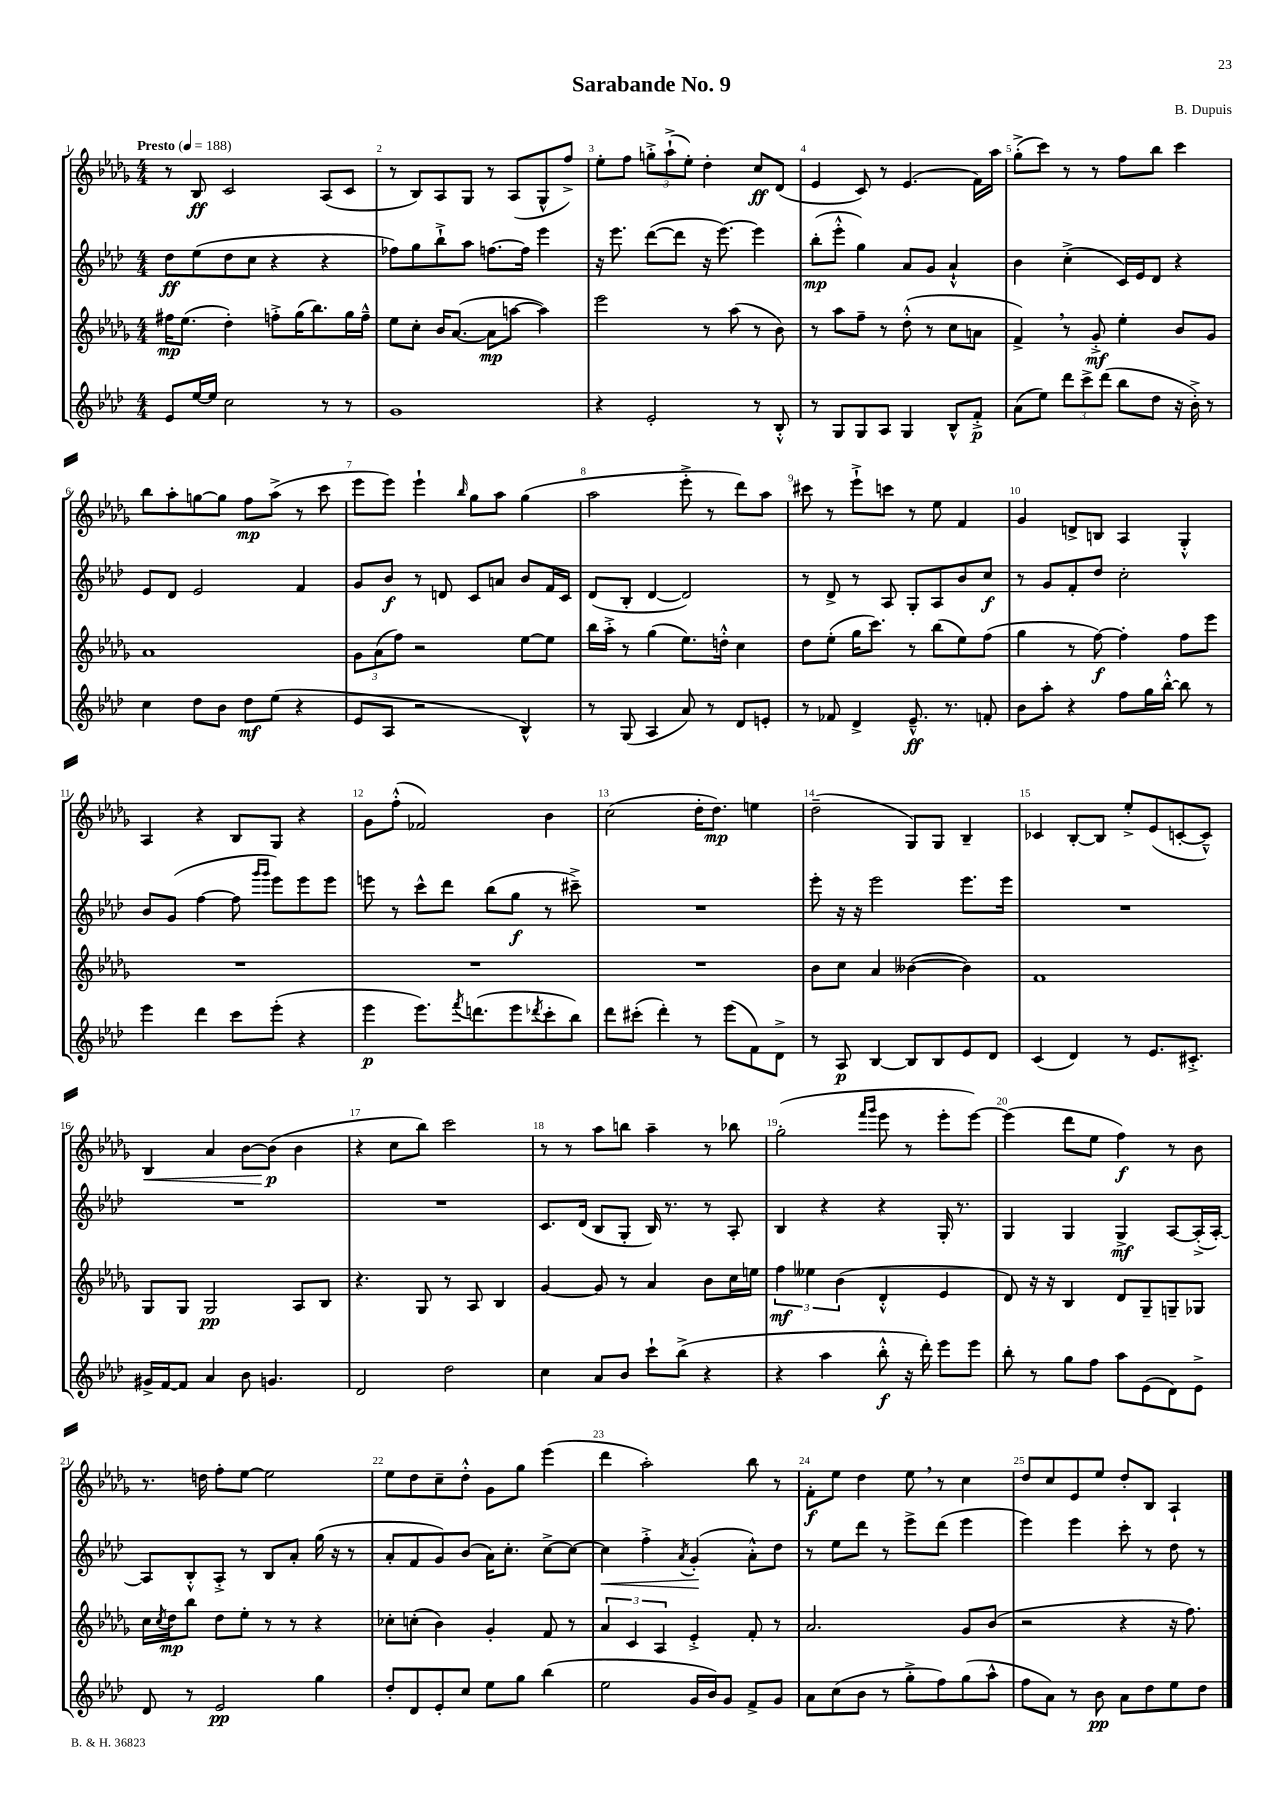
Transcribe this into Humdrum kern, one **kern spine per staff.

**kern	**dynam	**kern	**dynam	**kern	**dynam	**kern	**dynam
*part4	*part4	*part3	*part3	*part2	*part2	*part1	*part1
*staff4	*staff4	*staff3	*staff3	*staff2	*staff2	*staff1	*staff1
*clefG2	*	*clefG2	*	*clefG2	*	*clefG2	*
*k[b-e-a-d-]	*	*k[b-e-a-d-g-]	*	*k[b-e-a-d-]	*	*k[b-e-a-d-g-]	*
*M4/4	*	*M4/4	*	*M4/4	*	*M4/4	*
*MM188	*	*MM188	*	*MM188	*	*MM188	*
=1	=1	=1	=1	=1	=1	=1	=1
!	!	!	!	!	!	!LO:TX:a:B:t=Presto	!
8e-/L	.	16ff#X\KL	mp	8dd-\L	ff	8r	.
.	.	(8.ee-\J	.	.	.	.	.
[16ee-/L	.	.	.	(8ee-\	.	8B-/	ff
16ee-/JJ]	.	.	.	.	.	.	.
2cc\	.	4dd-'\)	.	8dd-\	.	2c/	.
.	.	.	.	8cc\J	.	.	.
.	.	8ffn'^\L	.	4r	.	.	.
.	.	(16gg-\K	.	.	.	.	.
.	.	8.bb-\)	.	.	.	.	.
8r	.	.	.	4r	.	(8A-/L	.
8r	.	16gg-\L	.	.	.	8c/J	.
.	.	16ff~^^\JJ	.	.	.	.	.
=2	=2	=2	=2	=2	=2	=2	=2
1g	.	8ee-\L	.	8ff-X\L)	.	8r	.
.	.	8cc'\J	.	8gg\	.	8B-/L)	.
.	.	16b-/KL	.	8bb-`^\	.	8A-/	.
.	.	([8.a-/J	.	.	.	.	.
.	.	.	.	8aa-\J	.	8G-/J	.
.	.	8a-\L]	mp	[8.ffn\L	.	8r	.
.	.	[8aan\J	.	.	.	(8A-/L	.
.	.	.	.	16ff\Jk]	.	.	.
.	.	4aa\])	.	4eee-\	.	8G-^^/	.
.	.	.	.	.	.	8ff^/J)	.
=3	=3	=3	=3	=3	=3	=3	=3
4r	.	2eee-\	.	16r	.	8ee-'\L	.
.	.	.	.	8.eee-\	.	.	.
.	.	.	.	.	.	8ff\J	.
2e-'/	.	.	.	([8ddd-\L	.	12ggn'^\L	.
.	.	.	.	.	.	(12aa-`^\	.
.	.	.	.	8ddd-\J]	.	.	.
.	.	.	.	.	.	12ee-'\J)	.
.	.	8r	.	16r	.	4dd-'\	.
.	.	.	.	[8.eee-\)	.	.	.
.	.	(8aa-\	.	.	.	.	.
8r	.	8r	.	4eee-\]	.	8cc/L	ff
8B-'^^/	.	8b-\)	.	.	.	(8d-/J	.
=4	=4	=4	=4	=4	=4	=4	=4
8r	.	8r	.	(8bb-'\L	mp	4e-/	.
8G/L	.	8aa-\L	.	8eee-'^^\J	.	.	.
8G/	.	8ff~\J	.	4gg\)	.	8c/)	.
8A-/J	.	8r	.	.	.	8r	.
4G/	.	(8dd-'^^\	.	8a-/L	.	(4.e-/	.
.	.	8r	.	8g/J	.	.	.
8B-^^/L	.	8cc\L	.	4a-`^^/	.	.	.
8f'^/J	p	8an\J	.	.	.	16f\LL)	.
.	.	.	.	.	.	16aa-\JJ	.
=5	=5	=5	=5	=5	=5	=5	=5
(8a-\L	.	4f^,/)	.	4b-\	.	(8gg-'^\L	.
8ee-\J)	.	.	.	.	.	8ccc\J)	.
12ddd-\L	.	8r	.	(4cc'^\	.	8r	.
12ccc^\	.	.	.	.	.	.	.
.	.	8g-'^/	mf	.	.	8r	.
(12ddd-\J	.	.	.	.	.	.	.
8bb-\L	.	4ee-'\	.	16c/LL)	.	8ff\L	.
.	.	.	.	16e-/J	.	.	.
8dd-\J	.	.	.	8d-/J	.	8bb-\J	.
16r	.	8b-/L	.	4r	.	4ccc\	.
16b-'^\)	.	.	.	.	.	.	.
8r	.	8g-/J	.	.	.	.	.
!!LO:LB:g=z
=6	=6	=6	=6	=6	=6	=6	=6
4cc\	.	1a-	.	8e-/L	.	8bb-\L	.
.	.	.	.	8d-/J	.	8aa-'\	.
8dd-\L	.	.	.	2e-/	.	[8ggn\	.
8b-\J	.	.	.	.	.	8gg\J]	.
8dd-\L	mf	.	.	.	.	8ff\L	mp
(8ee-\J	.	.	.	.	.	(8aa-^\J	.
4r	.	.	.	4f/	.	8r	.
.	.	.	.	.	.	8ccc\	.
=7	=7	=7	=7	=7	=7	=7	=7
8e-/L	.	12g-\L	.	8g/L	.	8eee-\L	.
.	.	(12a-\	.	.	.	.	.
8A-/J	.	.	.	8b-/J	f	8eee-\J)	.
.	.	12ff\J)	.	.	.	.	.
2r	.	2r	.	8r	.	4eee-`\	.
.	.	.	.	8dn/	.	.	.
.	.	.	.	.	.	16qqbb-/	.
.	.	.	.	8c/L	.	8gg-\L	.
.	.	.	.	8an/J	.	8aa-\J	.
4B-^^/)	.	[8ee-\L	.	8b-/L	.	(4gg-\	.
.	.	8ee-\J]	.	16f/L	.	.	.
.	.	.	.	16c/JJ	.	.	.
=8	=8	=8	=8	=8	=8	=8	=8
8r	.	16bb-\LL	.	(8d-/L	.	2aa-\	.
.	.	16aa-'^\JJ	.	.	.	.	.
(8G/	.	8r	.	8B-'/J	.	.	.
4A-/	.	(4gg-\	.	[4d-/	.	.	.
8a-/)	.	8.ee-\L)	.	2d-/])	.	8eee-'^\	.
8r	.	.	.	.	.	8r	.
.	.	16ddn'^^\Jk	.	.	.	.	.
8d-/L	.	4cc\	.	.	.	8ddd-\L)	.
8en'/J	.	.	.	.	.	8aa-\J	.
=9	=9	=9	=9	=9	=9	=9	=9
8r	.	8dd-\L	.	8r	.	8ccc#X\	.
8f-X/	.	(8ee-'\J	.	8d-^/	.	8r	.
4d-^/	.	16gg-\KL	.	8r	.	8eee-`^\L	.
.	.	8.ccc\J)	.	.	.	.	.
.	.	.	.	8A-/	.	8cccn\J	.
8.e-~^^/	ff	8r	.	8G'/L	.	8r	.
.	.	(8bb-\L	.	8A-/	.	8ee-\	.
8.r	.	.	.	.	.	.	.
.	.	8ee-\)	.	8b-/	.	4f/	.
8fn'/	.	(8ff\J	.	8cc/J	f	.	.
=10	=10	=10	=10	=10	=10	=10	=10
8b-\L	.	4gg-\	.	8r	.	4g-/	.
8aa-'\J	.	.	.	8g/L	.	.	.
4r	.	8r	.	8f'/	.	8dn^/L	.
.	.	[8ff\)	f	8dd-/J	.	8Bn/J	.
8ff\L	.	4ff'\]	.	2cc'\	.	4A-/	.
16gg\L	.	.	.	.	.	.	.
[16bb-'^^\JJ	.	.	.	.	.	.	.
8bb-\]	.	8ff\L	.	.	.	4G-'^^/	.
8r	.	8eee-\J	.	.	.	.	.
!!LO:LB:g=z
=11	=11	=11	=11	=11	=11	=11	=11
4eee-\	.	1r	.	8b-/L	.	4A-/	.
.	.	.	.	(8g/J	.	.	.
4ddd-\	.	.	.	[4ff\	.	4r	.
8ccc\L	.	.	.	8ff\]	.	8B-/L	.
.	.	.	.	16qqggg/LL	.	.	.
.	.	.	.	16qqggg/JJ	.	.	.
(8eee-'\J	.	.	.	8eee-\L)	.	8G-/J	.
4r	.	.	.	8eee-\	.	4r	.
.	.	.	.	8eee-\J	.	.	.
=12	=12	=12	=12	=12	=12	=12	=12
4eee-\	p	1r	.	8eeen\	.	8g-\L	.
.	.	.	.	8r	.	(8ff'^^\J	.
8.eee-\L)	.	.	.	8ccc^^\L	.	2f-X/)	.
.	.	.	.	8ddd-\J	.	.	.
8qfff/	.	.	.	.	.	.	.
(8.dddn\	.	.	.	.	.	.	.
.	.	.	.	(8bb-\L	.	.	.
8eee-\	.	.	.	8gg\J	f	.	.
8qddd-X/	.	.	.	.	.	.	.
8ccc'\	.	.	.	8r	.	4b-\	.
8bb-\J)	.	.	.	8ccc#X~^\)	.	.	.
=13	=13	=13	=13	=13	=13	=13	=13
8ddd-\L	.	1r	.	1r	.	(2cc\	.
(8ccc#X'\J	.	.	.	.	.	.	.
4ddd-'\)	.	.	.	.	.	.	.
8r	.	.	.	.	.	16dd-'\KL	.
.	.	.	.	.	.	8.dd-\J)	mp
(8eee-\L	.	.	.	.	.	.	.
8f\)	.	.	.	.	.	4een\	.
8d-^\J	.	.	.	.	.	.	.
=14	=14	=14	=14	=14	=14	=14	=14
8r	.	8b-\L	.	8eee-'\	.	(2dd-~\	.
8A-/	p	8cc\J	.	16r	.	.	.
.	.	.	.	16r	.	.	.
[4B-/	.	4a-/	.	2eee-\	.	.	.
8B-/L]	.	([4b--X\	.	.	.	8G-/L)	.
8B-/	.	.	.	.	.	8G-/J	.
8e-/	.	4b--\])	.	8.eee-\L	.	4B-~/	.
8d-/J	.	.	.	.	.	.	.
.	.	.	.	16eee-\Jk	.	.	.
=15	=15	=15	=15	=15	=15	=15	=15
(4c/	.	1f	.	1r	.	4c-X/	.
4d-/)	.	.	.	.	.	[8B-'/L	.
.	.	.	.	.	.	8B-/J]	.
8r	.	.	.	.	.	8ee-'^/L	.
8.e-/L	.	.	.	.	.	(8e-/	.
.	.	.	.	.	.	[8cn'/	.
8.c#X'^/J	.	.	.	.	.	.	.
.	.	.	.	.	.	8c~^^/J])	.
!!LO:LB:g=z
=16	=16	=16	=16	=16	=16	=16	=16
!	!	!	!	!	!	!	!LO:HP:b
16g#X^/LL	.	8G-/L	.	1r	.	4B-/	<
[16f/J	.	.	.	.	.	.	.
8f/J]	.	8G-/J	.	.	.	.	.
4a-/	.	2G-/	pp	.	.	4a-/	.
8b-\	.	.	.	.	.	[8b-\L	.
4.gn/	.	.	.	.	.	(8b-\J]	p
.	.	8A-/L	.	.	.	4b-\	[
.	.	8B-/J	.	.	.	.	.
=17	=17	=17	=17	=17	=17	=17	=17
2d-/	.	4.r	.	1r	.	4r	.
.	.	.	.	.	.	8cc\L	.
.	.	8G-/	.	.	.	8bb-\J)	.
2dd-\	.	8r	.	.	.	2ccc\	.
.	.	8A-/	.	.	.	.	.
.	.	4B-/	.	.	.	.	.
=18	=18	=18	=18	=18	=18	=18	=18
4cc\	.	[4g-/	.	8.c/L	.	8r	.
.	.	.	.	.	.	8r	.
.	.	.	.	(16d-/Jk	.	.	.
8a-/L	.	8g-/]	.	8B-/L	.	8aa-\L	.
8b-/J	.	8r	.	8G'/J	.	8bbn\J	.
8ccc`\L	.	4a-/	.	16B-/)	.	4aa-~\	.
.	.	.	.	8.r	.	.	.
(8bb-^\J	.	.	.	.	.	.	.
4r	.	8b-\L	.	8r	.	8r	.
.	.	16cc\L	.	8A-'/	.	8bb-X\	.
.	.	16een\JJ	.	.	.	.	.
=19	=19	=19	=19	=19	=19	=19	=19
4r	.	6ff\	mf	4B-/	.	(2gg-'\	.
.	.	6ee--X\	.	.	.	.	.
4aa-\	.	.	.	4r	.	.	.
.	.	(6b-\	.	.	.	.	.
.	.	.	.	.	.	16qqfff/LL	.
.	.	.	.	.	.	16qqggg-/JJ	.
8bb-'^^\	f	4d-'^^/	.	4r	.	8eee-\	.
16r	.	.	.	.	.	8r	.
16ddd-'\)	.	.	.	.	.	.	.
8eee-\L	.	4e-/	.	16G'/	.	8eee-'\L	.
.	.	.	.	8.r	.	.	.
8eee-\J	.	.	.	.	.	[8eee-\J)	.
=20	=20	=20	=20	=20	=20	=20	=20
8bb-'\	.	8d-/)	.	4G/	.	(4eee-\]	.
8r	.	16r	.	.	.	.	.
.	.	16r	.	.	.	.	.
8gg\L	.	4B-/	.	4G/	.	8ddd-\L	.
8ff\J	.	.	.	.	.	8ee-\J	.
8aa-\L	.	8d-/L	.	4G^/	mf	4ff\)	f
(8e-\	.	8G-~/	.	.	.	.	.
8d-\)	.	8Gn~/	.	[8A-/L	.	8r	.
8e-^\J	.	8G-X/J	.	(16A-'^/L]	.	8b-\	.
.	.	.	.	[16A-'/JJ)	.	.	.
!!LO:LB:g=z
=21	=21	=21	=21	=21	=21	=21	=21
8d-/	.	16cc\LL	.	8A-/L]	.	8.r	.
.	.	8qcc/	.	.	.	.	.
.	.	16dd-\J	mp	.	.	.	.
8r	.	8bb-\J	.	8B-'^^/	.	.	.
.	.	.	.	.	.	16ddn\	.
2e-/	pp	8dd-\L	.	8A-'^/J	.	8ff'\L	.
.	.	8ee-'\J	.	8r	.	[8ee-\J	.
.	.	8r	.	8B-/L	.	2ee-\]	.
.	.	8r	.	8a-'/J	.	.	.
4gg\	.	4r	.	(16gg\	.	.	.
.	.	.	.	16r	.	.	.
.	.	.	.	8r	.	.	.
=22	=22	=22	=22	=22	=22	=22	=22
8dd-'/L	.	8cc-X'\L	.	8a-'/L	.	8ee-\L	.
8d-/	.	(8ccn'\J	.	8f/	.	8dd-\	.
8e-'/	.	4b-\)	.	8g/)	.	8cc~\	.
8cc/J	.	.	.	(8b-/J	.	8dd-'^^\J	.
8ee-\L	.	4g-'/	.	16a-\KL)	.	8g-\L	.
.	.	.	.	8.cc'\J	.	.	.
8gg\J	.	.	.	.	.	8gg-\J	.
(4bb-\	.	8f/	.	[8cc^\L	.	(4eee-\	.
.	.	8r	.	8cc\J_	.	.	.
=23	=23	=23	=23	=23	=23	=23	=23
!	!	!	!	!	!LO:HP:b	!	!
2ee-\	.	6a-/	.	4cc\]	<	4ddd-\	.
.	.	6c/	.	.	.	.	.
.	.	.	.	4ff'^\	.	2aa-'\)	.
.	.	6A-/	.	.	.	.	.
.	.	.	.	8qa-/	.	.	.
16g/LL	.	4e-'^/	.	(4g'/	.	.	.
16b-/J)	.	.	.	.	.	.	.
8g/J	.	.	.	.	.	.	.
8f^/L	.	8f'/	.	8a-'^^\L)	[	8bb-\	.
8g/J	.	8r	.	8dd-\J	.	8r	.
=24	=24	=24	=24	=24	=24	=24	=24
8a-\L	.	2.a-/	.	8r	.	8f'\L	f
(8cc\	.	.	.	8ee-\L	.	8ee-\J	.
8b-\J	.	.	.	8ddd-\J	.	4dd-\	.
8r	.	.	.	8r	.	.	.
8gg'^\L	.	.	.	8eee-^\L	.	8ee-,\	.
8ff\)	.	.	.	(8ddd-\J	.	8r	.
(8gg\	.	8g-/L	.	4eee-\	.	4cc\	.
8aa-^^\J	.	(8b-/J	.	.	.	.	.
=25	=25	=25	=25	=25	=25	=25	=25
8ff\L	.	2r	.	4eee-\)	.	8dd-/L	.
8a-\J)	.	.	.	.	.	8cc/	.
8r	.	.	.	4eee-\	.	8e-/	.
8b-\	pp	.	.	.	.	8ee-/J	.
8a-\L	.	4r	.	8ccc'\	.	8dd-'/L	.
8dd-\	.	.	.	8r	.	8B-/J	.
8ee-\	.	16r	.	8dd-\	.	4A-`/	.
.	.	8.ff\)	.	.	.	.	.
8dd-\J	.	.	.	8r	.	.	.
==	==	==	==	==	==	==	==
*-	*-	*-	*-	*-	*-	*-	*-
